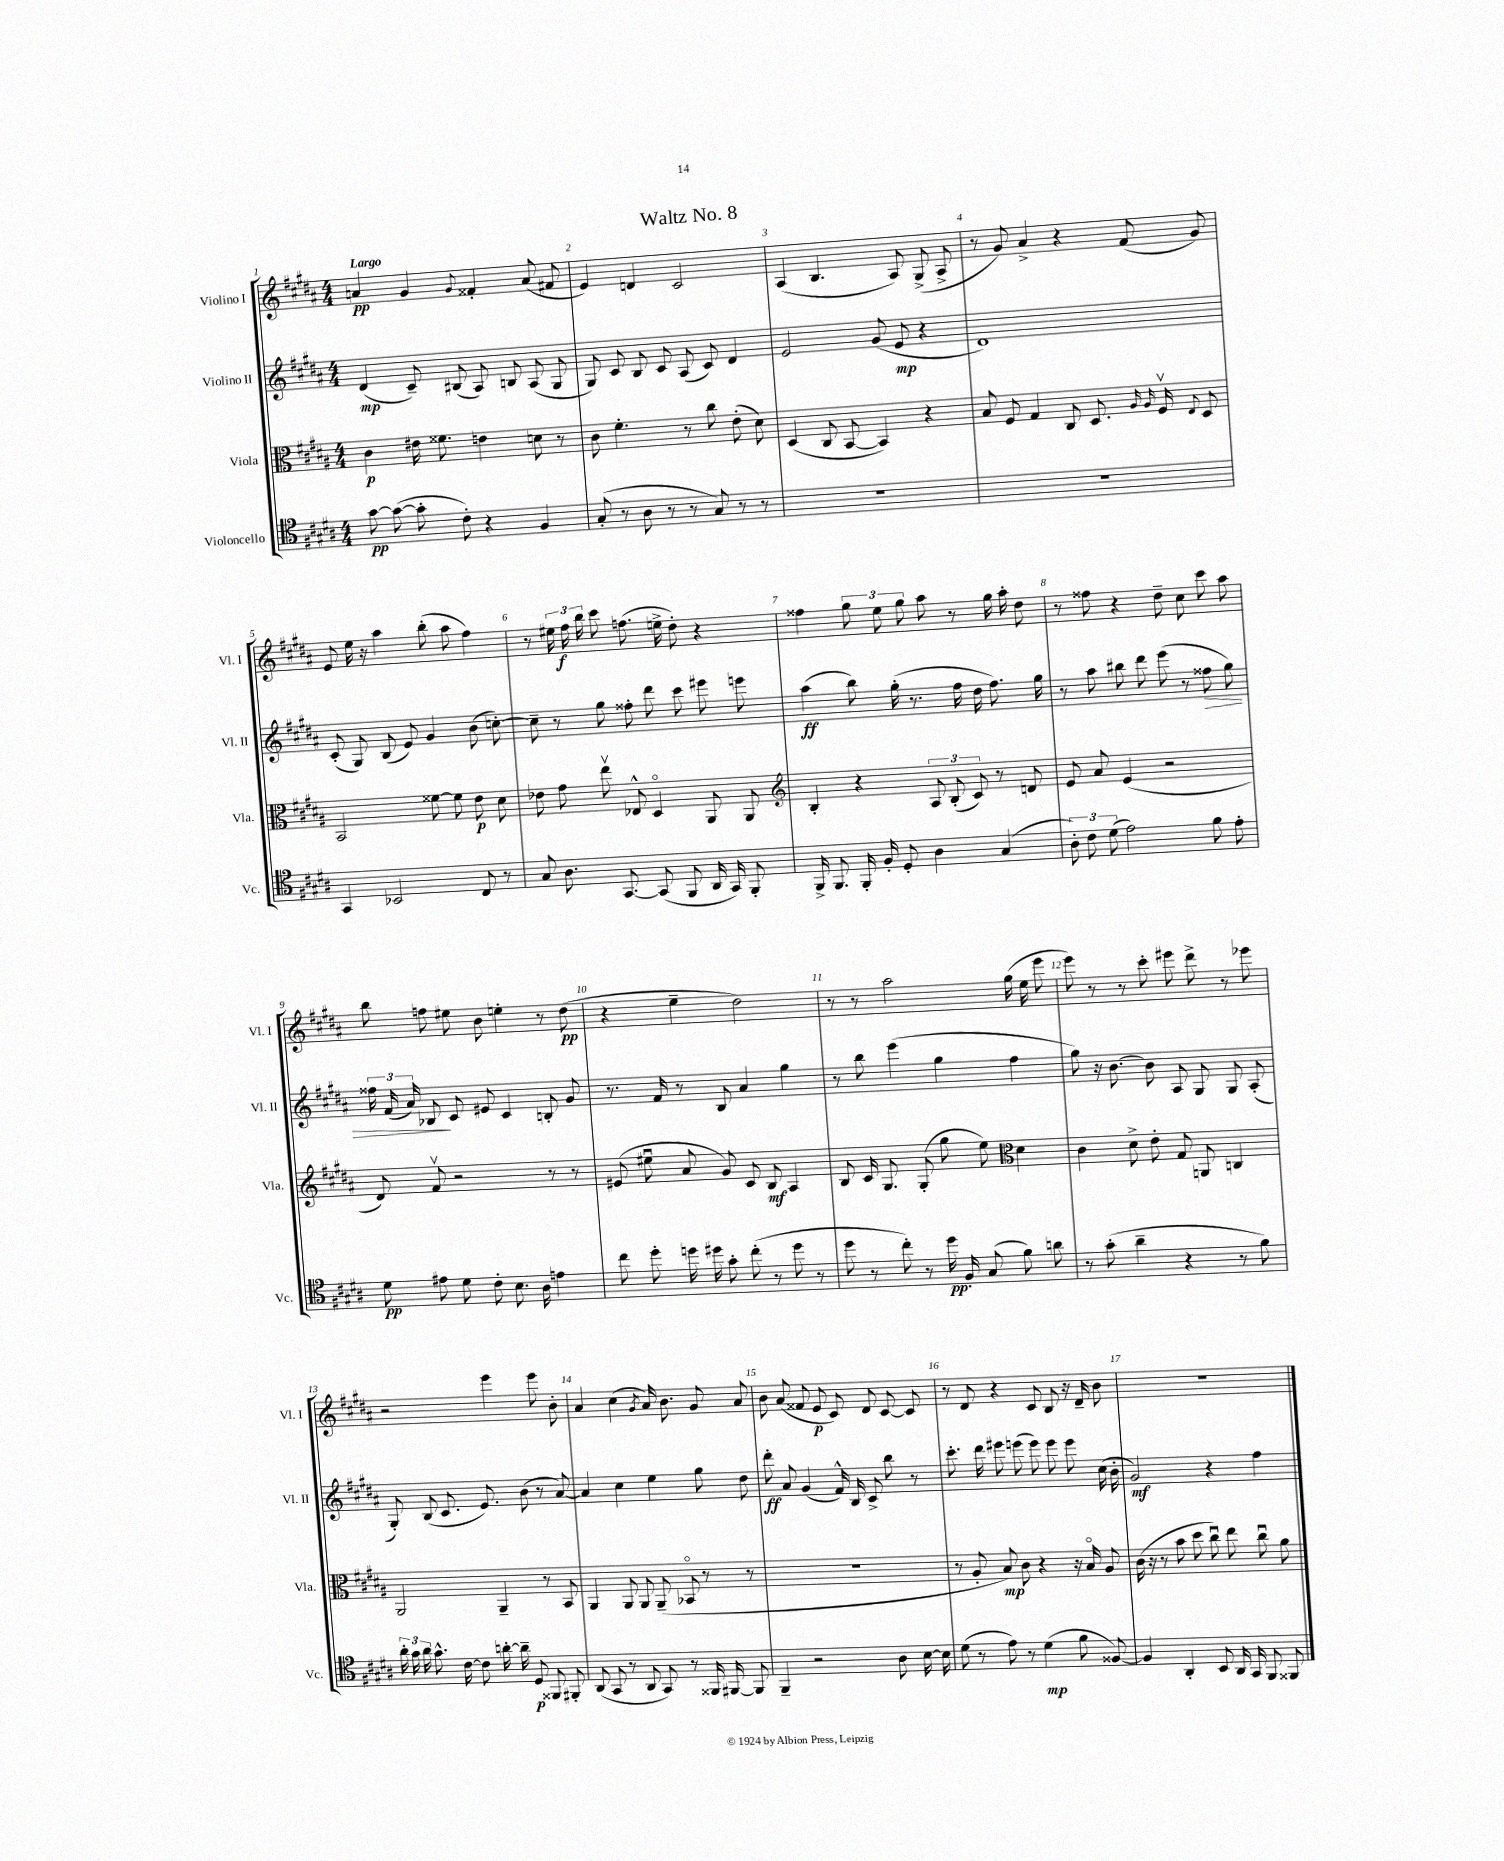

**kern	**dynam	**kern	**dynam	**kern	**dynam	**kern	**dynam
*part4	*part4	*part3	*part3	*part2	*part2	*part1	*part1
*staff4	*staff4	*staff3	*staff3	*staff2	*staff2	*staff1	*staff1
*I"Violoncello	*	*I"Viola	*	*I"Violino II	*	*I"Violino I	*
*I'Vc.	*	*I'Vla.	*	*I'Vl. II	*	*I'Vl. I	*
*clefC4	*	*clefC3	*	*clefG2	*	*clefG2	*
*k[f#c#g#d#a#]	*	*k[f#c#g#d#a#]	*	*k[f#c#g#d#a#]	*	*k[f#c#g#d#a#]	*
*M4/4	*	*M4/4	*	*M4/4	*	*M4/4	*
=1	=1	=1	=1	=1	=1	=1	=1
!	!	!	!	!	!	!LO:TX:a:B:t=Largo	!
[8g#\	pp	4c#\	p	(4d#/	mp	4an/	pp
(8g#\_	.	.	.	.	.	.	.
8g#'\]	.	16e#X\	.	8c#~/)	.	4g#/	.
.	.	8.f##X\	.	.	.	.	.
8c#'\)	.	.	.	(8B#X/	.	.	.
.	.	.	.	.	.	8qqg#/	.
4r	.	4en\	.	8A#/)	.	4f##X'/	.
.	.	.	.	8Bn/	.	.	.
4F#/	.	8dn\	.	(8A#/	.	(8a/	.
.	.	8r	.	8G#/	.	8f#X/	.
=2	=2	=2	=2	=2	=2	=2	=2
(8G#'/	.	8c#\	.	8G#/)	.	4e/)	.
8r	.	4.f#'\	.	8c#/	.	.	.
8A#\	.	.	.	8B/	.	4dn/	.
8r	.	.	.	8c#/	.	.	.
8r	.	8r	.	(8A#/	.	2c#/	.
8G#/)	.	8cc#\	.	8c#/)	.	.	.
8r	.	(8e'\	.	4d#/	.	.	.
8r	.	8d#\)	.	.	.	.	.
=3	=3	=3	=3	=3	=3	=3	=3
1r	.	(4D#/	.	2e/	.	(4A#/	.
.	.	8C#/	.	.	.	4.B/	.
.	.	[8BB/	.	.	.	.	.
.	.	4BB/])	.	(8g#/	.	.	.
.	.	.	.	8e/	mp	8A#/)	.
.	.	4r	.	4r	.	(8G#^/	.
.	.	.	.	.	.	8A#^/	.
=4	=4	=4	=4	=4	=4	=4	=4
1r	.	8B/	.	1d#)	.	8r	.
.	.	8F#/	.	.	.	8g#/)	.
.	.	4G#/	.	.	.	4a#^/	.
.	.	8C#/	.	.	.	4r	.
.	.	8.D#/	.	.	.	.	.
.	.	.	.	.	.	(8f#/	.
.	.	16qqA#/	.	.	.	.	.
.	.	16qqA#/	.	.	.	.	.
.	.	16F#v/	.	.	.	.	.
.	.	8qqE/	.	.	.	.	.
.	.	8D#/	.	.	.	8g#/)	.
!!LO:LB:g=z
=5	=5	=5	=5	=5	=5	=5	=5
4GG#/	.	2BB/	.	(8c#'/	.	8e/	.
.	.	.	.	8G#/)	.	16ee\	.
.	.	.	.	.	.	16r	.
2BB-X/	.	.	.	(8B/	.	4aa#\	.
.	.	.	.	8e/)	.	.	.
.	.	[8f##X\	.	4g#/	.	(8bb'\	.
.	.	8f##\]	.	.	.	8aa#\	.
8C#/	.	8e\	p	(8b\	.	4ff#\)	.
8r	.	8d#\	.	[8ccn'\)	.	.	.
=6	=6	=6	=6	=6	=6	=6	=6
8G#/	.	8e-X\	.	8cc~\]	.	8r	.
8.A#\	.	8g#\	.	8r	.	24ee#X\	.
.	.	.	.	.	.	24ff#\	f
.	.	.	.	.	.	24bb\	.
.	.	8eev\	.	8gg#\	.	8ccc#\	.
[8.GG#/	.	.	.	.	.	.	.
.	.	8E-X^^/	.	8ff##X'\	.	(8.ffn\	.
(8GG#/]	.	4D#/	.	8ddd#\	.	.	.
.	.	.	.	.	.	16een^\	.
8FF#/	.	.	.	8ccc#\	.	8dd#'\)	.
16AA#/	.	8AA#/	.	8eee#X\	.	4r	.
16GG#/)	.	.	.	.	.	.	.
8FF#'/	.	8AA#/	.	8eeen\	.	.	.
=7	=7	=7	=7	=7	=7	=7	=7
*	*	*clefG2	*	*	*	*	*
16FF#^/	.	4B'/	.	(4aa#\	ff	4ff##X\	.
8.FF#/	.	.	.	.	.	.	.
16FF#'/	.	4r	.	8bb\)	.	12gg#\	.
16F#'/	.	.	.	.	.	.	.
.	.	.	.	.	.	12ee\	.
8D#'/	.	.	.	(16gg#'\	.	.	.
.	.	.	.	.	.	12gg#\	.
.	.	.	.	8.r	.	.	.
4A#\	.	12A#/	.	.	.	8aa#\	.
.	.	(12B'/	.	.	.	.	.
.	.	.	.	16ff#\	.	8r	.
.	.	12c#/)	.	.	.	.	.
.	.	.	.	16dd#\	.	.	.
(4G#/	.	8r	.	8.ff#\)	.	16gg#\	.
.	.	.	.	.	.	16aa#'\	.
.	.	8dn/	.	.	.	8dd#\	.
.	.	.	.	16gg#\	.	.	.
=8	=8	=8	=8	=8	=8	=8	=8
12A#'\)	.	8e/	.	8r	.	8r	.
12c#\	.	.	.	.	.	.	.
.	.	8a#/	.	8aa#\	.	8ff##X\	.
(12d#\	.	.	.	.	.	.	.
2e\)	.	(4e/	.	8bb#X\	.	4r	.
.	.	.	.	8ddd#\	.	.	.
.	.	2r	.	(8eee\	.	8dd#~\	.
.	.	.	.	8r	.	8cc#\	.
!	!	!	!	!	!LO:HP:b	!	!
8f#\	.	.	.	8ff##X\	>	8ccc#\	.
8e'\	.	.	.	8gg#\)	.	8aa#\	.
!!LO:LB:g=z
=9	=9	=9	=9	=9	=9	=9	=9
8d#\	pp	8d#/)	.	24ff##X\	.	8bb\	.
.	.	.	.	(24f#/	.	.	.
.	.	.	.	24a#/)	.	.	.
8e#X\	.	8f#v/	.	8B-X/	.	8ffn\	.
8d#\	.	2r	.	8c#/	]	8ee#X\	.
8c#'\	.	.	.	8e#X/	.	8b\	.
8.B\	.	.	.	4c#/	.	4een'\	.
16A#\	.	.	.	.	.	.	.
4en\	.	8r	.	8Bn'/	.	8r	.
.	.	8r	.	8g#/	.	(8dd#\	pp
=10	=10	=10	=10	=10	=10	=10	=10
8cc#\	.	(8e#X/	.	8.r	.	4r	.
8dd#'\	.	8ee#Xu\	.	.	.	.	.
.	.	.	.	16f#/	.	.	.
16ddn\	.	8a#/	.	8r	.	4ee~\	.
16dd#X\	.	.	.	.	.	.	.
8g#'\	.	8g#/)	.	8B/	.	.	.
(8cc#'\	.	8c#/	.	4a#/	.	2dd#\)	.
8r	.	8B/	mf	.	.	.	.
8dd#\	.	4A#/	.	4gg#\	.	.	.
8r	.	.	.	.	.	.	.
=11	=11	=11	=11	=11	=11	=11	=11
8dd#\	.	8B/	.	8r	.	8r	.
8r	.	16c#/	.	8bb\	.	8r	.
.	.	8.G#/	.	.	.	.	.
8cc#'\)	.	.	.	(4eee\	.	2aa#\	.
8r	.	(8G#'/	.	.	.	.	.
16dd#\	pp	8gg#\	.	4gg#\	.	.	.
16F#'/	.	.	.	.	.	.	.
(8G#/	.	8ee\)	.	.	.	.	.
*	*	*clefC3	*	*	*	*	*
8f#\)	.	4d#\	.	4ff#\	.	(16gg#\	.
.	.	.	.	.	.	16ee\	.
8an\	.	.	.	.	.	8eee\	.
=12	=12	=12	=12	=12	=12	=12	=12
8r	.	4c#\	.	8gg#\)	.	8eee\)	.
(8g#'\	.	.	.	16r	.	8r	.
.	.	.	.	[8.b\	.	.	.
4a#~\	.	8d#^\	.	.	.	8r	.
.	.	8e'\	.	8b\]	.	8ccc#'\	.
4r	.	8G#/	.	8A#/	.	8eee#X\	.
.	.	8AAn/	.	8G#/	.	8ddd#^\	.
8r	.	4Cn/	.	8G#/	.	8r	.
8f#\)	.	.	.	(8A#'/	.	8eee-X\	.
!!LO:LB:g=z
=13	=13	=13	=13	=13	=13	=13	=13
24a#'\	.	2AA#/	.	8G#'/)	.	2r	.
24g#\	.	.	.	.	.	.	.
24a#\	.	.	.	.	.	.	.
8.g#^^\	.	.	.	(8B/	.	.	.
.	.	.	.	8.c#/	.	.	.
[16c#\	.	.	.	.	.	.	.
8c#\]	.	.	.	.	.	.	.
.	.	.	.	8.e/)	.	.	.
[16an'\	.	4AA#~/	.	.	.	4eee\	.
16a~\]	.	.	.	.	.	.	.
8D#/	p	.	.	(8b\	.	.	.
8FF##X/	.	8r	.	8r	.	8eee\	.
8FF#X'/	.	8BB/	.	[8a#/)	.	8b'\	.
=14	=14	=14	=14	=14	=14	=14	=14
(8AA#/	.	4AA#/	.	4a#/]	.	4a#/	.
8GG#/	.	.	.	.	.	.	.
8r	.	8AA#/	.	4cc#\	.	(4cc#\	.
8AA#/	.	8AA#/	.	.	.	.	.
.	.	.	.	.	.	8qg#/	.
8GG#/)	.	(8AA#~/	.	4ee\	.	16a#/)	.
.	.	.	.	.	.	8.b\	.
8r	.	8BB-X/	.	.	.	.	.
16FF##X/	.	8r	.	8gg#\	.	8g#/	.
[16FF#X/	.	.	.	.	.	.	.
8FF#/]	.	8r	.	8dd#\	.	8a#/	.
=15	=15	=15	=15	=15	=15	=15	=15
4FF#~/	.	1r	.	8ddd#'\	ff	8b\	.
.	.	.	.	8a#/	.	(8a#/	.
2r	.	.	.	(4g#/	.	8f##X/	.
.	.	.	.	.	.	8e/	p
.	.	.	.	16f#^^/)	.	8c#/)	.
.	.	.	.	16B/	.	.	.
.	.	.	.	8c#^/	.	8d#/	.
8A#\	.	.	.	8bb\	.	[8c#/	.
[16B\	.	.	.	8r	.	8c#/]	.
16B\]	.	.	.	.	.	.	.
=16	=16	=16	=16	=16	=16	=16	=16
(8d#\	.	8r	.	8.ccc#'\	.	8r	.
8r	.	8A#'/	.	.	.	8d#/	.
.	.	.	.	16ddd#\	.	.	.
8e\)	.	8B/)	mp	8eee#X\	.	4r	.
8r	.	8c#\	.	(8eeen\	.	.	.
(4d#\	mp	4r	.	8eee\)	.	8c#/	.
.	.	.	.	8eee\	.	8B/	.
8f#\	.	16r	.	8eee\	.	16r	.
.	.	16B/	.	.	.	16d#~/	.
[8F##X/)	.	8A#/	.	(16cc#\	.	8b\	.
.	.	.	.	16b'\	.	.	.
=17	=17	=17	=17	=17	=17	=17	=17
4F##/]	.	(16c#\	.	2g#/)	mf	1r	.
.	.	16r	.	.	.	.	.
.	.	8r	.	.	.	.	.
4AA#'/	.	8b\	.	.	.	.	.
.	.	8dd#\	.	.	.	.	.
8BB/	.	8cc#u\)	.	4r	.	.	.
16AA#/	.	8ee\	.	.	.	.	.
16GG#/	.	.	.	.	.	.	.
8FF#/	.	8cc#u\	.	4ff#\	.	.	.
8FF##X/	.	8a#\	.	.	.	.	.
==	==	==	==	==	==	==	==
*-	*-	*-	*-	*-	*-	*-	*-
